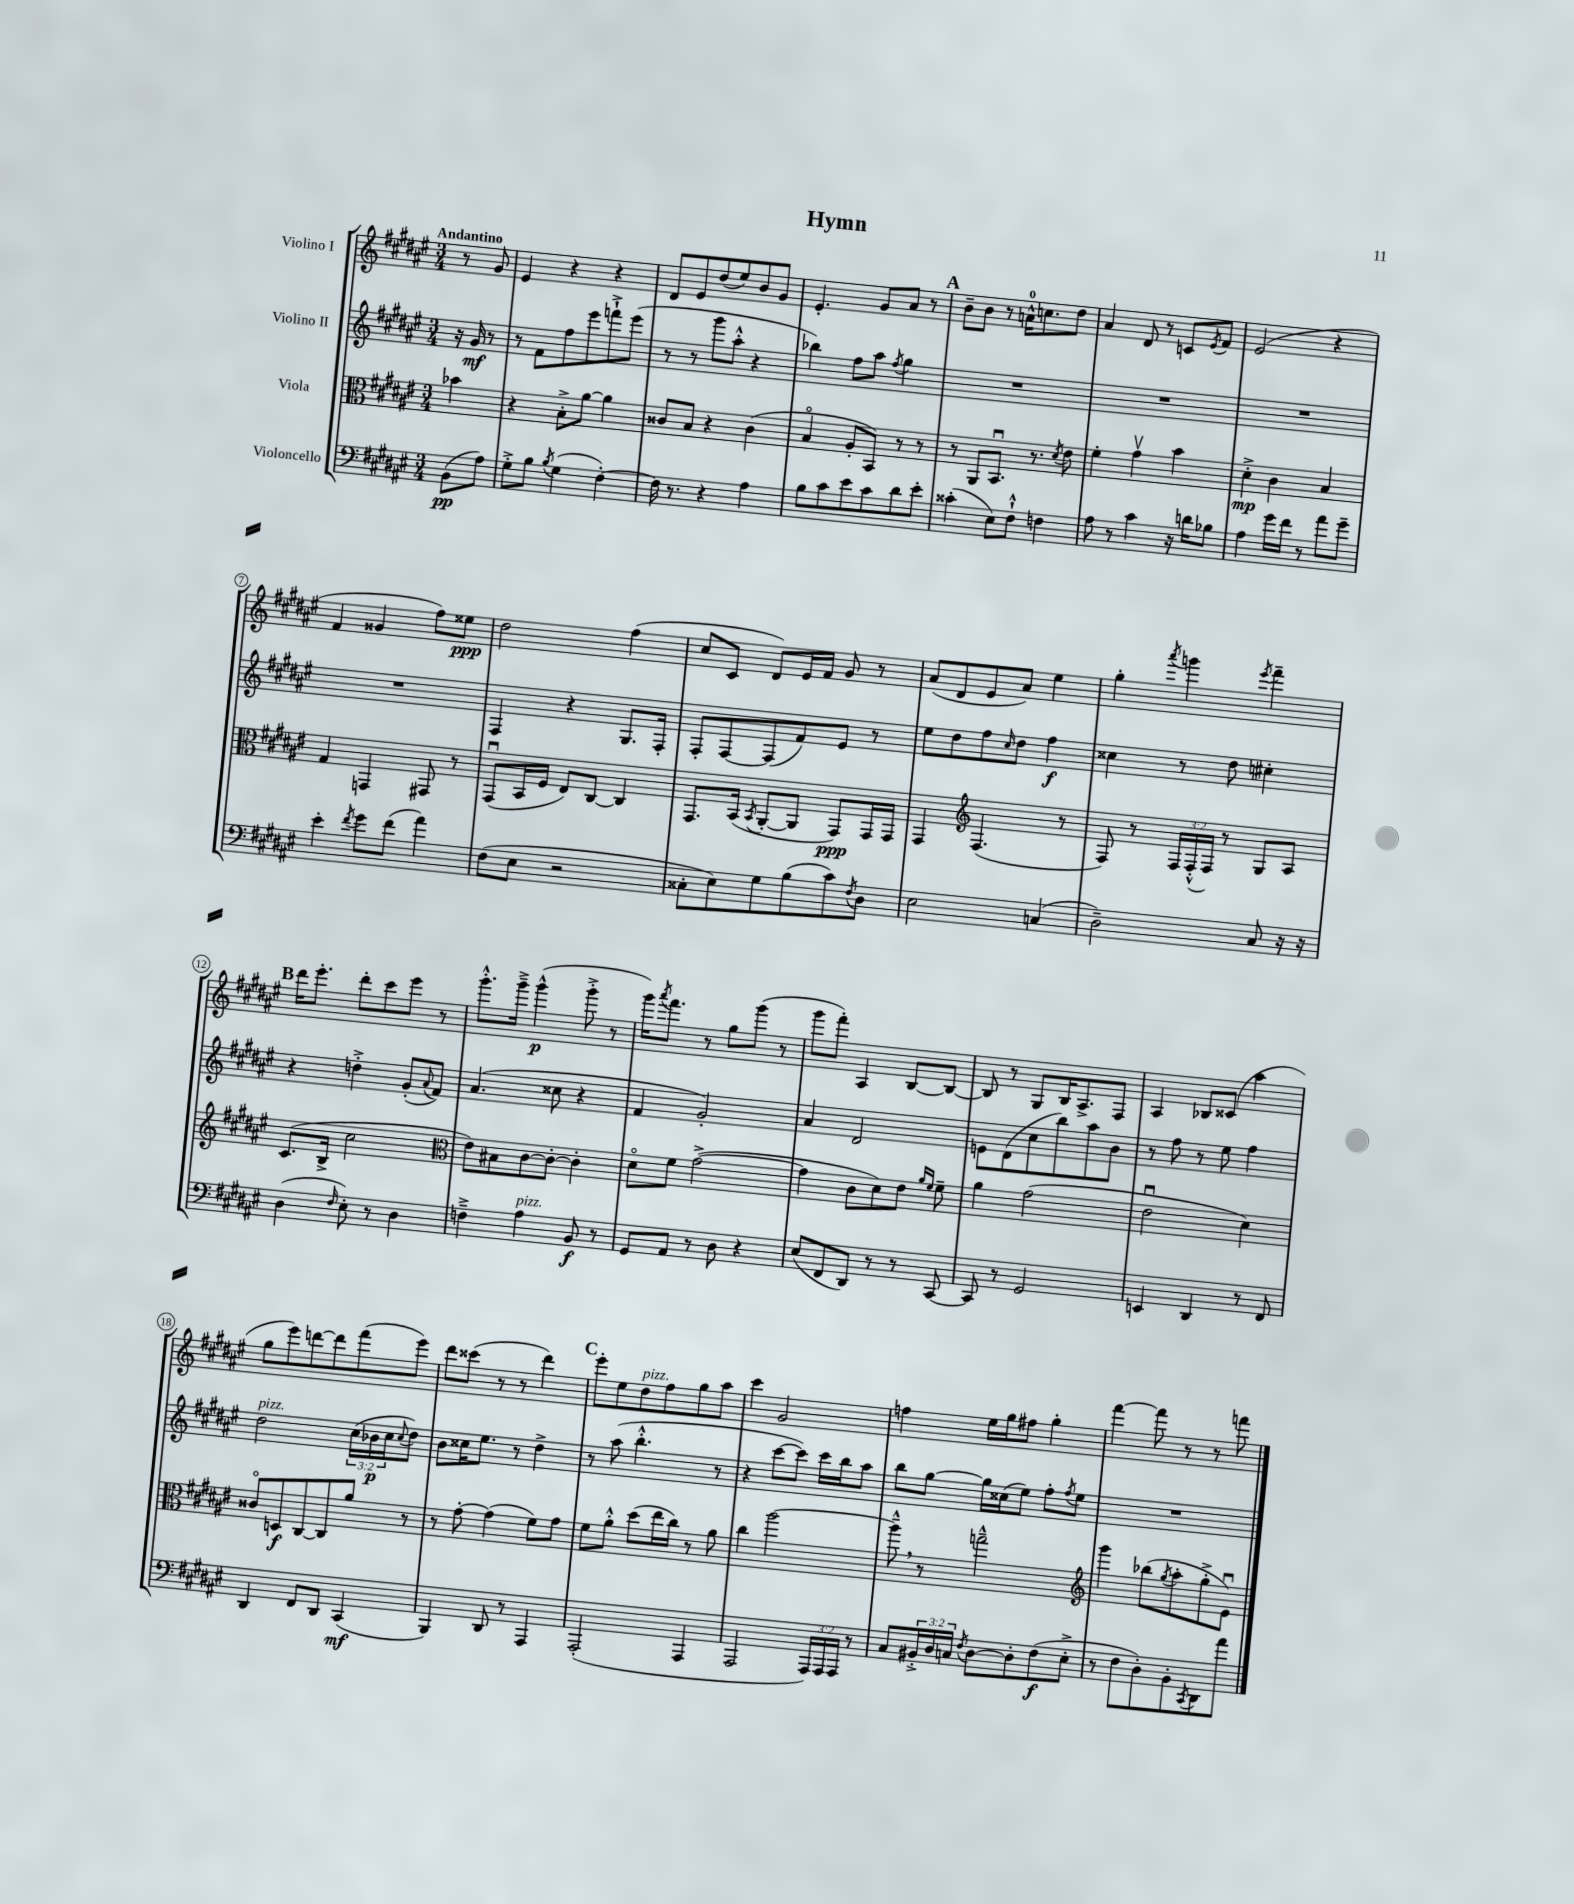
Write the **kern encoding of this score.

**kern	**kern	**kern	**kern
*staff4	*staff3	*staff2	*staff1
*clefF4	*clefC3	*clefG2	*clefG2
*k[f#c#g#d#a#e#]	*k[f#c#g#d#a#e#]	*k[f#c#g#d#a#e#]	*k[f#c#g#d#a#e#]
*M3/4	*M3/4	*M3/4	*M3/4
(8BB	4b-	16r	8r
.	.	16g#	.
8A#)	.	8r	8g#
=	=	=	=
8G#'^	4r	8r	4e#
8B	.	8f#	.
8qB	.	.	.
(4G#	8B'^	8ff#	4r
.	[8a#	8eee#	.
[4F#')	4a#]	8fff`^	4r
.	.	(8eee#	.
=	=	=	=
16F#]	8c##	8r	8d#
8.r	.	.	.
.	8B	8r	8e#
4r	4r	8ggg#	(8dd#
.	.	8aa#'^^	8ee#)
4A#	(4c##	4r	8b
.	.	.	8g#
=	=	=	=
8B	4Bo	4bb-)	4.e#'
8c#	.	.	.
8e#	8A#'	8ff#	.
8c#	8BB)	8aa#	8g#
.	.	8qff#	.
8d#	8r	4gg#	8a#
8e#'	8r	.	8r
=	=	=	=
(4c##'	8r	2.r	8b~
.	8AA#	.	8b
8E#)	8.BBu	.	8r
8F#`^^	.	.	16a^^
.	8.r	.	8.cc
4F	.	.	.
.	8qd#	.	.
.	8e#	.	8dd#
=	=	=	=
8A#	4f#'	2.r	4a#
8r	.	.	.
4c#	4g#v	.	8d#
.	.	.	8r
16r	4b	.	8c
16d	.	.	.
.	.	.	8qe#
8B-	.	.	8f#
=	=	=	=
4A#	4d#'^	2.r	(2e#
16g#	4c#	.	.
16f#	.	.	.
8r	.	.	.
8a#	4B	.	4r
8g#~	.	.	.
=	=	=	=
4e#'	4G#	2.r	4f#
8qf#	.	.	.
8g#	4GG	.	4g##
(8f#	.	.	.
4a#)	8GG#	.	8ff#)
.	8r	.	8ee##
=	=	=	=
(8F#	(8GG#u	4F#	2dd#
8E#	16BB	.	.
.	16F#	.	.
2r	8E#)	4r	.
.	[8C#	.	.
.	4C#]	8.G#	(4ff#
.	.	16F#'	.
=	=	=	=
8C##'	8.GG#	8F#'	8cc#
8E#)	.	[8F#	8c#
.	(16BB	.	.
.	8qBB	.	.
8G#	[8AA#'	(8F#]	8d#)
(8B	8AA#]	8f#)	16e#
.	.	.	16f#
8c#)	8GG#)	8e#	8g#
8qF#	.	.	.
8D#	16GG#	8r	8r
.	16GG#	.	.
=	=	=	=
2E#	4GG#	8ee#	(8a#
.	.	8dd#	8d#
*	*clefG2	*	*
.	(4.F#	8ff#	8e#
.	.	16qqcc#	.
.	.	8dd#	8a#)
(4C	.	4ff#	4ee#
.	8r	.	.
=	=	=	=
2D#~)	8F#)	4cc##	4gg#'
.	8r	.	.
.	.	.	8qaaa#
.	24F#	8r	4ggg
.	(24F#'^^	.	.
.	24F#)	.	.
.	8r	8dd#	.
.	.	.	8qeee#
8C#	8G#	4cc#'	4fff#~
16r	8A#	.	.
16r	.	.	.
=	=	=	=
(4D#	(8.c#	4r	16ddd#
.	.	.	8.eee#'
.	16B^	.	.
16qqF#	.	.	.
8E#')	2cc#	4dd'^	8ddd#'
8r	.	.	8ccc#
4D#	.	(8g#'	8eee#
.	.	8qqa#	.
.	.	8f#)	8r
=	=	=	=
*	*clefC3	*	*
4F~^	8e#)	(4.a#	8.ggg#'^^
.	8B#	.	.
.	.	.	16ggg#~^
4A#	[8c#	.	(4ggg#^^
.	8c#'_	8cc##	.
8BB	4c#']	4r	8ggg#'^
8r	.	.	8r
=	=	=	=
8GG#	8d#o	4f#	16ggg#)
.	.	.	8qaaa#
.	.	.	8.fff#
8AA#	8f#	.	.
8r	([2g#^	2g#')	8r
8D#	.	.	8gg#
4r	.	.	(8ggg#
.	.	.	8r
=	=	=	=
(8E#	4g#]	4a#	8ggg#
8FF#	.	.	8fff#')
8DD#)	8c#	2d#	4A#
8r	8d#)	.	.
8r	8e#	.	[8B
.	16qqa#	.	.
.	16qqf#	.	.
[8CC#	8f#~	.	8B_
=	=	=	=
8CC#]	4a#	8e	8B]
8r	.	(8d#	8r
2GG#	(2g#	8cc#	8G#
.	.	8bb)	16B
.	.	.	8.A#^
.	.	8aa#	.
.	.	8b	8F#
=	=	=	=
4EE	2e#u	8r	4A#
.	.	8ff#	.
4DD#	.	8r	8B-
.	.	8ee#	(8c##
8r	4d#)	4ff#	4aa#
8FF#	.	.	.
=	=	=	=
4DD#	8c##o	2dd#	8gg#
.	8D	.	8eee#)
8FF#	[8C#	.	[8ddd
8DD#	8C#]	.	8ddd]
(4CC#	8a#	(24cc#	(8fff#
.	.	24b-	.
.	.	24cc#	.
.	.	8qqcc#	.
.	8r	8dd#)	8eee#)
=	=	=	=
4BBB)	8r	8b	8ddd#
.	[8g#'	16cc##	(8ccc##
.	.	8.ee#	.
8DD#	(4g#]	.	8r
8r	.	8r	8r
4AAA#	8f#)	4dd#^	4ddd#)
.	8g#	.	.
=	=	=	=
(2AAA#'	8f#	8r	8eee#'
.	8a#'^^	(8aa#	8ee#
.	(8dd#	4.bb'^^	8dd#
.	16ee#	.	8ff#
.	16cc#)	.	.
4AAA#	8r	.	8gg#
.	8a#	8r	8aa#
=	=	=	=
2AAA#	4cc#	4r	4ccc#
.	[2aa#	[8ccc#	2g#
.	.	8ccc#])	.
24AAA#)	.	16ccc#	.
24AAA#	.	.	.
.	.	16bb	.
24AAA#	.	.	.
8r	.	8aa#	.
=	=	=	=
8C#	8aa#~^^]	8bb	4ff
24BB#'^	8r	[8gg#	.
24D#	.	.	.
24C	.	.	.
8qF#	.	.	.
[8D#	2gg~^^	16gg#]	16ee#
.	.	(16cc##	16gg#
8D#']	.	8ee#)	8ff#
(8F#	.	8ff#'	4gg#'
.	.	8qff#	.
8E#'^	.	8ee#	.
=	=	=	=
*	*clefG2	*	*
8r	4ggg#	2.r	[4fff#
8F#	.	.	.
8D#')	(8bb-	.	8fff#]
.	8qgg#	.	.
8BB'	8aa#'	.	8r
8qCC#	.	.	.
8DD#	8gg#'^	.	8r
8a#	8e#u)	.	8fff
==	==	==	==
*-	*-	*-	*-
